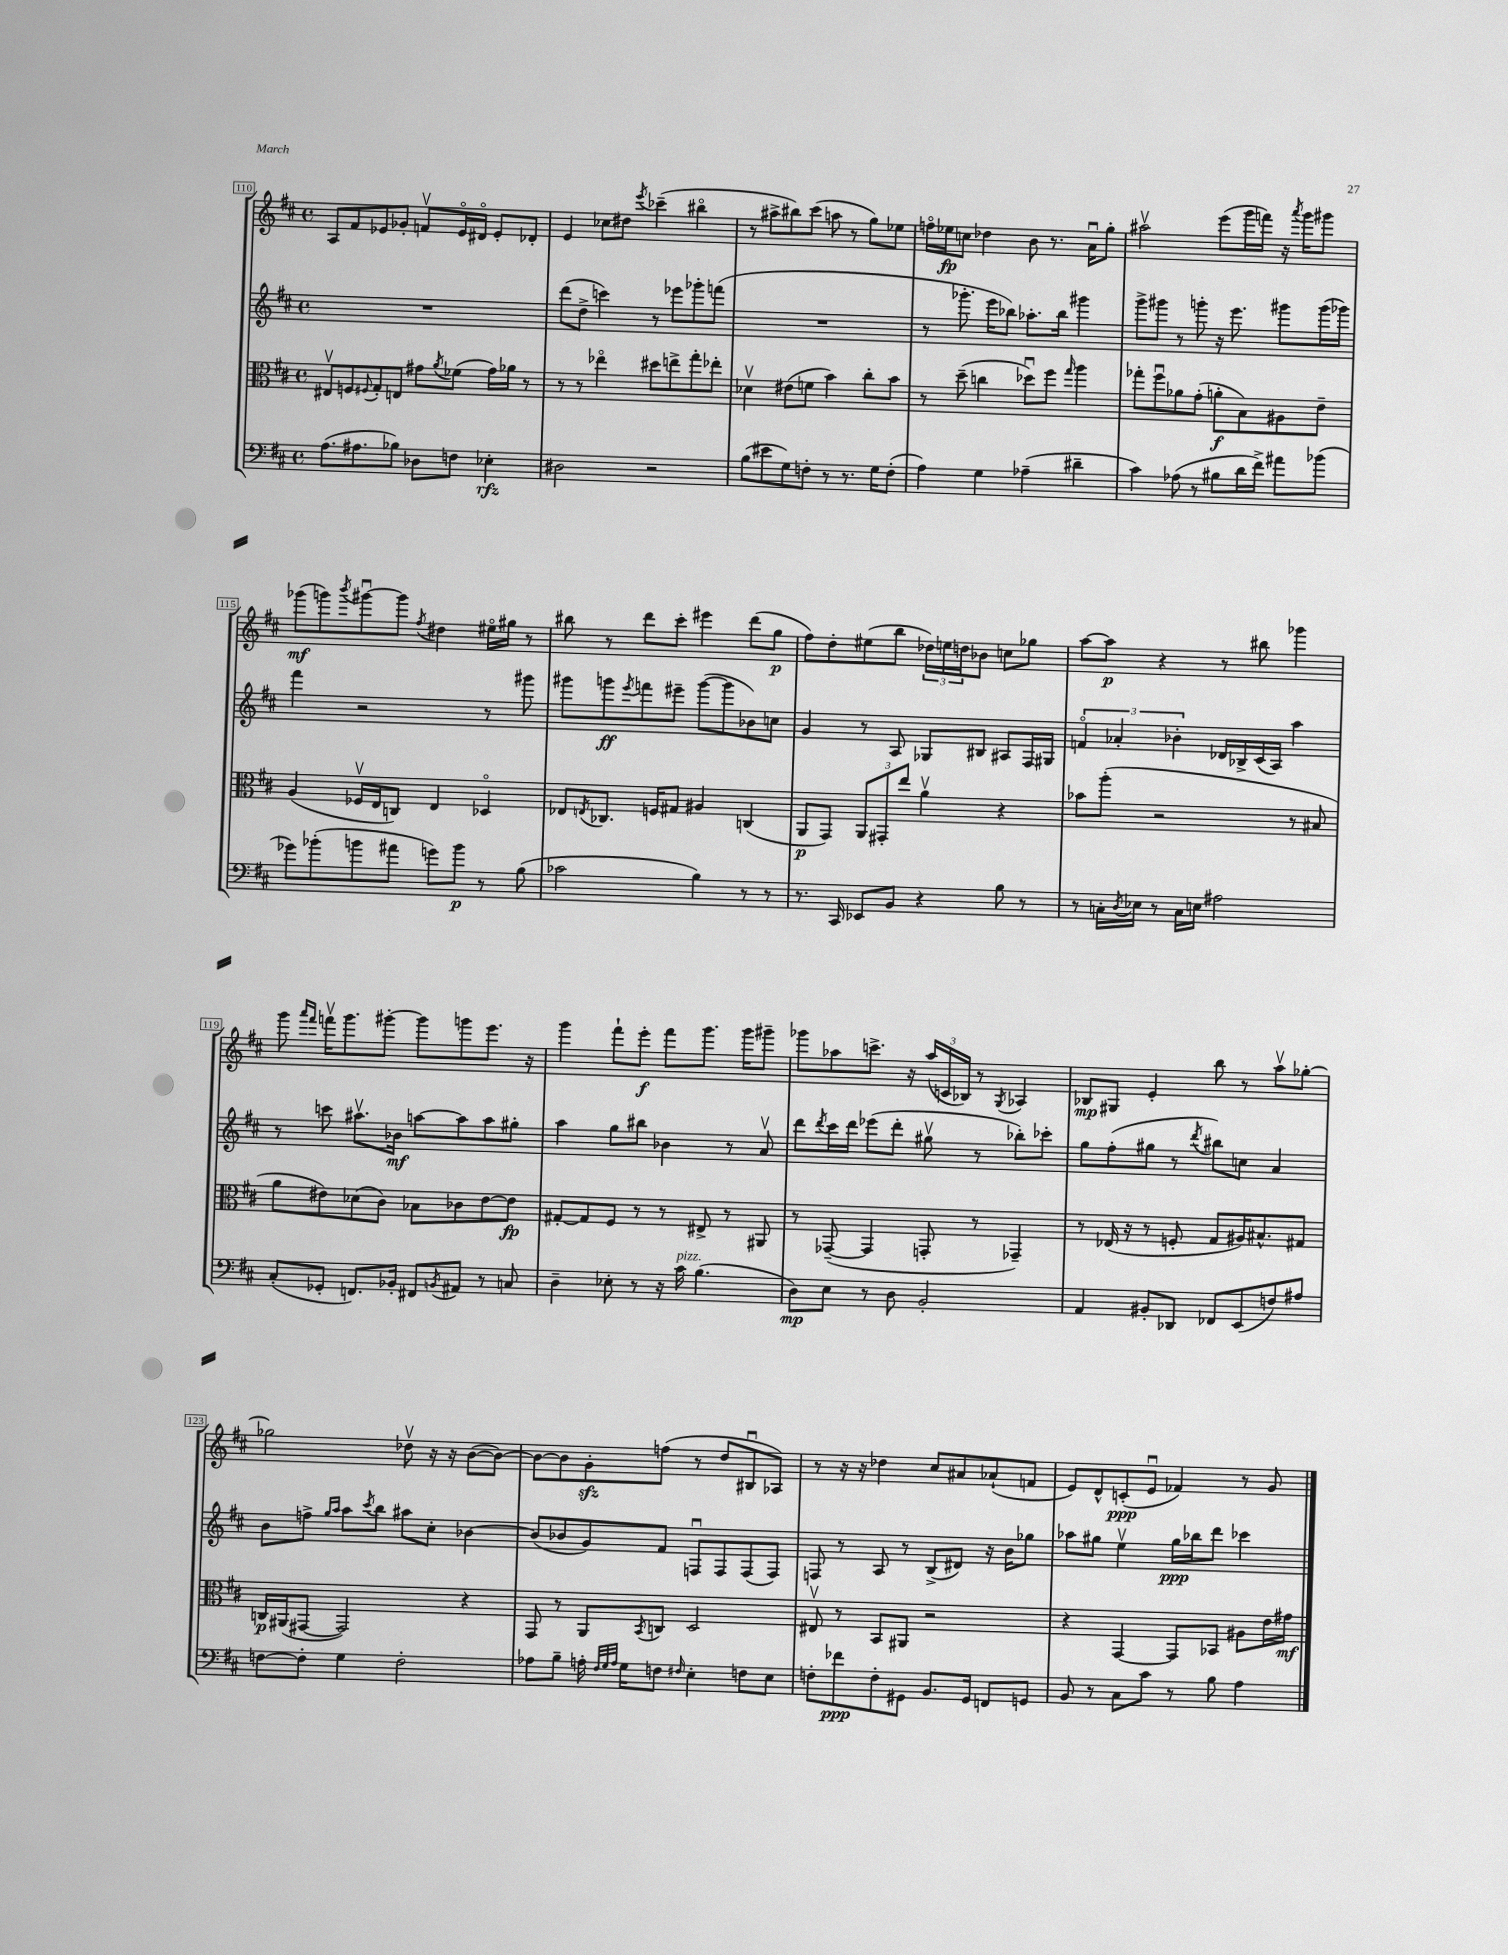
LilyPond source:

<<
\new StaffGroup <<
\new Staff = "s0" {
    \clef treble \key d \major \defaultTimeSignature \time 4/4
    a8 fis'8 ees'8 ges'8-. f'8\upbow ees'16\flageolet dis'16\flageolet ees'8-. des'8-. |
    e'4 ces''8 dis''8 \acciaccatura { e'''8 } ces'''4--( bis''4\flageolet |
    r8 ais''8-> bis''8) cis'''8( a''8 r8 g''8) ees''8 |
    f''16\flageolet ees''16\fp c''8 des''4 b'8 r8. a'16\downbow g''8-. |
    ais''2\upbow e'''8( g'''16 f'''16) r16 \acciaccatura { a'''8 } g'''16 gis'''8 |
    ges'''8\mf( g'''8) \acciaccatura { b'''8 } gis'''8~\downbow gis'''8 \acciaccatura { fis''8 } dis''4 eis''16\flageolet gis''16 r8 |
    bis''8 r8 d'''8 cis'''8-. eis'''4 d'''8( g''8\p |
    fis''8) d''8-. eis''8( b''8 \tuplet 3/2 { des''16) e''16 d''16 } bes'8 c''8 ges''8 |
    a''8~ a''8\p r4 r8 bis''8 ges'''4 |
    g'''8 \grace { a'''16 fis'''16 } f'''16\upbow g'''8. gis'''8~-. gis'''8 g'''8 e'''8. r16 |
    g'''4 fis'''8-! e'''8-.\f fis'''8 g'''8. g'''16 gis'''8-- |
    ges'''8 aes''8 c'''8.-> r16 \tuplet 3/2 { aes''16( c'16 bes16) } r8 \acciaccatura { g8 } aes4 |
    bes8\mp gis8 e'4-. b''8 r8 a''8\upbow ges''8~-. |
    ges''2 des''8\upbow r16 r16 b'8~( b'8~) |
    b'8~ b'8 g'8-.\sfz f''8( r8 d''8 bis8\downbow aes8) |
    r8 r16 r16 des''4 cis''8 ais'8 aes'8-!( f'8 |
    e'8) d'8-^ c'8-.\ppp( e'8\downbow fes'4) r8 g'8 \bar "|." |
}
\new Staff = "s1" {
    \clef treble \key d \major \defaultTimeSignature \time 4/4
    R1 |
    d'''8( d''8-> c'''4) r8 ees'''8 ges'''8-. f'''8( |
    R1 |
    r8 ges'''8.-. e'''16 bes''8) aes''8.-. bes''16 gis'''4 |
    g'''8-> gis'''8 r8 g'''8-. r16 e'''8. gis'''8 gis'''16( ges'''16) |
    fis'''4 r2 r8 gis'''8 |
    gis'''8 g'''8\ff \acciaccatura { e'''8 } f'''8 eis'''8-- g'''8~( g'''8 bes'8) c''8 |
    g'4 r8 a8 ges8 bis8 ais8 fis16 gis16 |
    \tuplet 3/2 { f'4\flageolet aes'4-. bes'4-. } des'16 bes16-> cis'16( a16) a''4 |
    r8 c'''8 ais''8.\upbow bes'16\mf a''8~ a''8 a''8 gis''8-. |
    a''4 g''8 bis''8 bes'4 r8 a'8\upbow |
    d'''8 \acciaccatura { d'''8 } cis'''16 d'''16 ees'''8( d'''8-. gis''8\upbow r8 bes''8-.) ces'''8-. |
    g''8 fis''8-.( gis''8 r8 \acciaccatura { d'''8 } bis''8) c''8 a'4 |
    b'8 f''8-> \grace { g''16 a''16 } a''8 \acciaccatura { cis'''8 } b''8 ais''8 cis''8-. bes'4~ |
    bes'8( bes'8 g'8) fis'8 f8\downbow f8 f8( f8) |
    f8 r8 a8 r8 b8->( dis'8) r16 b'16 ges''8 |
    aes''8 gis''8 e''4\upbow gis''16\ppp bes''16 d'''8 ces'''4 \bar "|." |
}
\new Staff = "s2" {
    \clef alto \key d \major \defaultTimeSignature \time 4/4
    eis8\upbow f8 \appoggiatura { fis8 } g8-. e8 gis'8 \acciaccatura { a'8 } fes'8( gis'16) aes'16 r8 |
    r8 r8 ees''4\flageolet dis''8 e''8-> g''8-. ees''8-. |
    des'4\upbow eis'8( f'8 b'4) cis''8-. b'8 |
    r8 d''8--( c''4 des''8\downbow) fis''8 \grace { g''16 } a''4 |
    ges''8-. fis''8\downbow aes'8 g'8-.( a'8-.\f b8) ais8 e'8-- |
    a4( fes16\upbow e16 c8) e4 des4\flageolet |
    ees8 \acciaccatura { e8 } ces8. f16 gis8 ais4 c4( |
    a,8\p g,8) \tuplet 3/2 { a,8 gis,8-. e''8 } a'4\upbow r4 |
    bes'8 a''8-.( r2 r8 bis8 |
    a'8 eis'8) des'8( cis'8) bes8 ces'8 eis'8~ eis'8\fp |
    gis8~-. gis8 fis8 r8 r8 eis8-> r8 ais,8 |
    r8 ges,8~--( ges,4 g,8-. r8 ges,4--) |
    r8 ees16( r16 r8 f8-. g8 ais16) bis8.-^ gis8 |
    c16\p ais,16( gis,8~ gis,2) r4 |
    g,8 r8 a,8 \acciaccatura { b,8 } c8 d2 |
    eis8\upbow r8 b,8 ais,8 r2 |
    r4 g,4~ g,8 bes,8 ais8 e'16 gis'16\mf \bar "|." |
}
\new Staff = "s3" {
    \clef bass \key d \major \defaultTimeSignature \time 4/4
    a8.( ais8. bes8) des8 f8 ees4-.\rfz |
    dis2 r2 |
    b8( eis'8 g8) f8-. r8 r8. g16 f8-.( |
    a4) g4 aes4--( dis'4-- |
    cis'4) aes8( r8 bis8 d'16 fis'16->) ais'8 bes'8( |
    ges'8) bes'8-.( b'8 ais'8 g'8) b'8\p r8 b8( |
    ces'2 b4) r8 r8 |
    r8. cis,16 ees,8 b,8 r4 b8 r8 |
    r8 c16-. \acciaccatura { d8 } ees16 r8 c16 e16 ais2 |
    cis8-.( ges,8-. f,8.) bes,16-. fis,8 \acciaccatura { b,8 } ais,8 r8 c8 |
    d4-- ees8-. r8 r16 cis'16^\markup { \italic "pizz." } b4.( |
    d8\mp) e8 r8 d8 b,2-. |
    a,4 bis,8-. des,8 fes,8 e,8( f8) ais8 |
    f8~ f8-. g4 f2-. |
    aes8 b8-- a16-. \grace { fis32 g32 a32 } g16 f8 \grace { fis16 } e4-. f8 e8 |
    f8-. fes'8\ppp f8-. gis,8 b,8. gis,16 f,8 g,8 |
    b,8 r8 cis8 cis'8 r8 b8 a4 \bar "|." |
}
>>
>>
\layout { \context { \Score currentBarNumber = #110 \override BarNumber.stencil = #(make-stencil-boxer 0.1 0.3 ly:text-interface::print) } }
